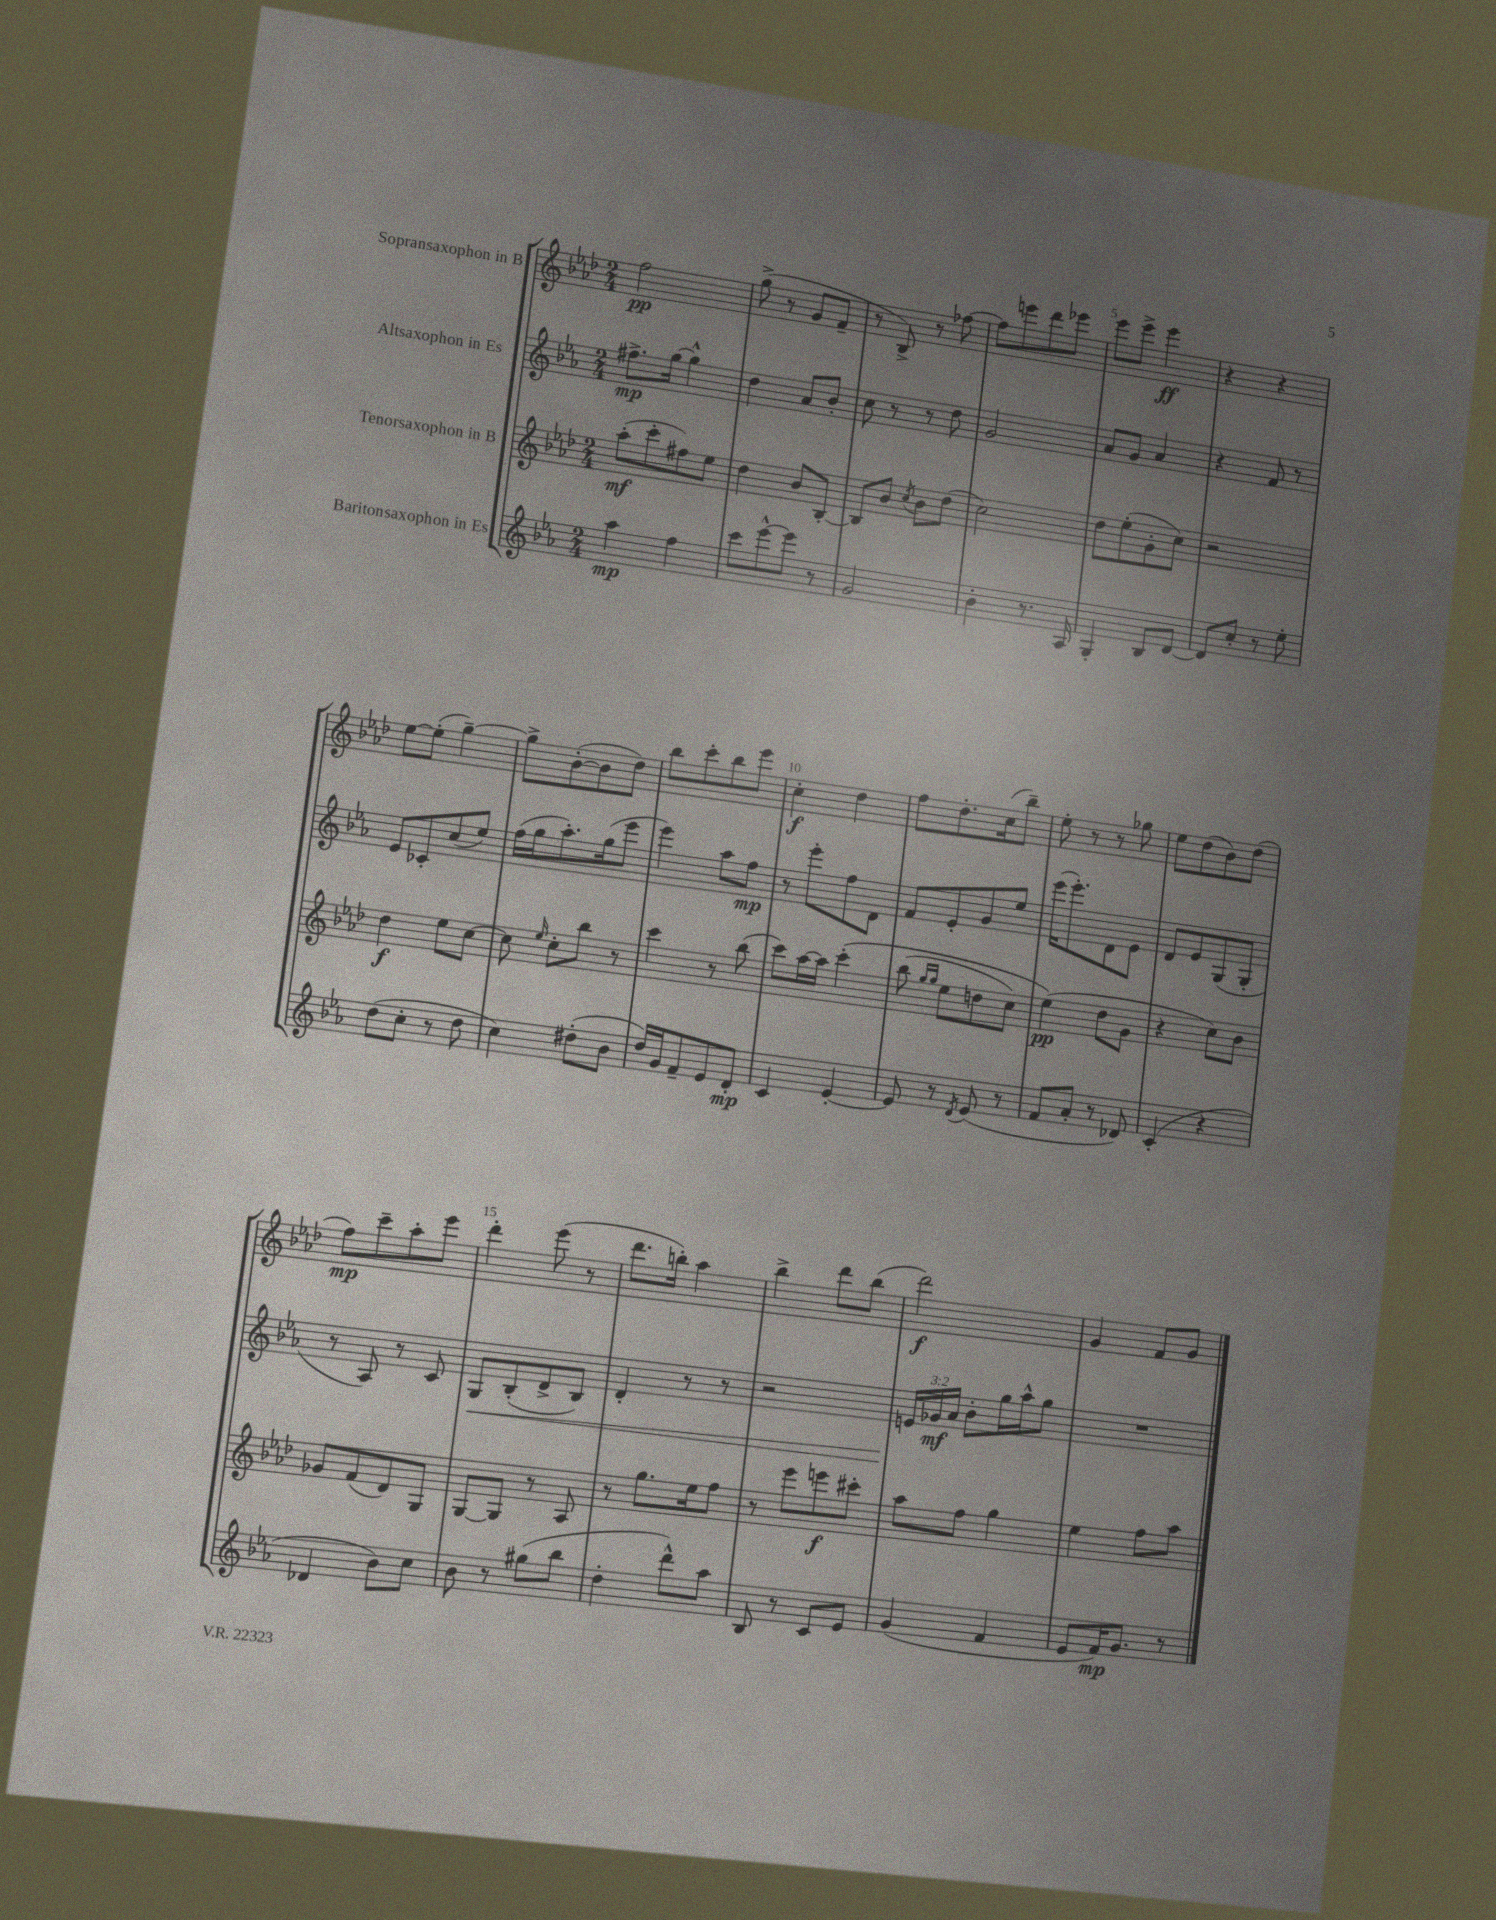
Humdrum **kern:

**kern	**kern	**kern	**kern
*staff4	*staff3	*staff2	*staff1
*clefG2	*clefG2	*clefG2	*clefG2
*k[b-e-a-]	*k[b-e-a-d-]	*k[b-e-a-]	*k[b-e-a-d-]
*M2/4	*M2/4	*M2/4	*M2/4
4aa-\	(8aa-'\L	8.ff#^\L	2ff\
.	8ccc'\	.	.
.	.	[16gg\Jk	.
4ff\	8ff#\)	4gg^^\]	.
.	8ee-\J	.	.
=	=	=	=
8ccc\L	4dd-\	4dd\	(8gg^\
[8eee-^^\	.	.	8r
8eee-\]J	8b-/L	8a-/L	8g/L
8r	[8B-'/J	8b-'/J	8f~/J
=	=	=	=
2g/	8B-/]L	8cc\	8r
.	8b-/J	8r	8B-^/)
.	8qcc/	.	.
.	8b-\L	8r	8r
.	(8dd-\J	8dd\	[8ff-\
=	=	=	=
4b-'\	2cc\)	2g/	8ff-\]L
.	.	.	8eee\
8.r	.	.	8ddd-\
.	.	.	8eee-\J
16A-/	.	.	.
=	=	=	=
4G'/	8dd-\L	8a-/L	8eee-\L
.	(8ee-'\	8g/J	8eee-^\J
8B-/L	8g'\	4a-/	4eee-\
[8d/J	8cc\J)	.	.
=	=	=	=
8d/]L	2r	4r	4r
8cc'/J	.	.	.
8r	.	8f/	4r
8ee-'\	.	8r	.
=	=	=	=
(8dd\L	4dd-\	8e-/L	[8ee-\L
8cc'\J	.	8c-'/	(8ee-'\]J
8r	8ee-\L	(8cc/	[4gg~\)
8dd\	[8cc\J	8ee-/J)	.
=	=	=	=
4cc\)	8cc\]	(16ff\LL	8gg^\]L
.	.	16gg\J	.
.	16qqee-/	.	.
.	8cc'\L	8.aa-'\)	([8b-'\
(8dd#'\L	8bb-\J	.	8b-\]
.	.	(16gg\k	.
8b-\J	8r	8eee-\J	8dd-\J)
=	=	=	=
16dd/LL)	4ccc\	4eee-\)	8bb-\L
16g/J	.	.	.
8f~/	.	.	8ccc'\
8e-/	8r	8aa-\L	8bb-\
8d'/J	(8bb-\	8ff\J	8eee-\J
=	=	=	=
4c/	8ccc\L)	8r	4cc'\
.	[16aa-\L	8eee-'\L	.
.	16aa-\]JJ	.	.
[4e-'/	&(4ccc'\	8ff\	4dd-\
.	.	8d\J	.
=	=	=	=
8e-/]	(8bb-\	8f/L	8ff\L
.	16qqgg/LL	.	.
.	16qqgg/JJ	.	.
8r	8ee-\L	8e-'/	8.dd-'\
8qd/	.	.	.
(8e-/	8dd\	8g/	.
.	.	.	(16cc\k
8r	8cc\J)	8ee-/J	8bb-~\J)
=	=	=	=
8f/L	(4ee-\&)	(16eee-\LK	8ee-'\
.	.	8.eee-'\)	.
8a-'/J	.	.	8r
8r	8dd-\L	8d\	8r
8d-/)	8g\J	8e-\J	8gg-\
=	=	=	=
(4c'/	4r	8d/L	8ee-\L
.	.	8e-/	(8dd-\
4r	8cc\L)	(8G/	8b-\)
.	8b-\J	8G'/J	(8dd-\J
=	=	=	=
4d-/	8g-/L	8r	8ff\L)
.	(8f/	8A-/)	8ccc~\
8b-\L)	8d-/)	8r	8aa-'\
8cc\J	8G/J	8c/	8eee-\J
=	=	=	=
8b-\	[8G/L	8G/L	4ddd-'\
8r	8G/]J	(8B-'/	.
(8gg#\L	8r	8d^/	(8eee-\
8bb-\J	8A-/	8B-/J)	8r
=	=	=	=
4dd'\	8r	4d'/	8.ddd-\L
.	8.gg\L	.	.
.	.	.	16bb'\Jk)
8ddd^^\L)	.	8r	4aa-\
.	16ee-\k	.	.
8aa-\J	8ff\J	8r	.
=	=	=	=
8B-/	8r	2r	4bb-^\
8r	8eee-\L	.	.
8c/L	8eee\	.	8ddd-\L
8e-/J	8ccc#'\J	.	(8bb-\J
=	=	=	=
(4g/	8aa-\L	24e/LL	2ddd-\)
.	.	24g-/	.
.	.	24a-/JJ	.
.	8ff\J	8b-'\L	.
4f/	4gg\	16gg\L	.
.	.	16aa-^^\J	.
.	.	8gg\J	.
=	=	=	=
8e-/L	4ee-\	2r	4g/
16f/K)	.	.	.
8.g/J	.	.	.
.	8ff\L	.	8f/L
8r	8aa-\J	.	8g/J
==	==	==	==
*-	*-	*-	*-
